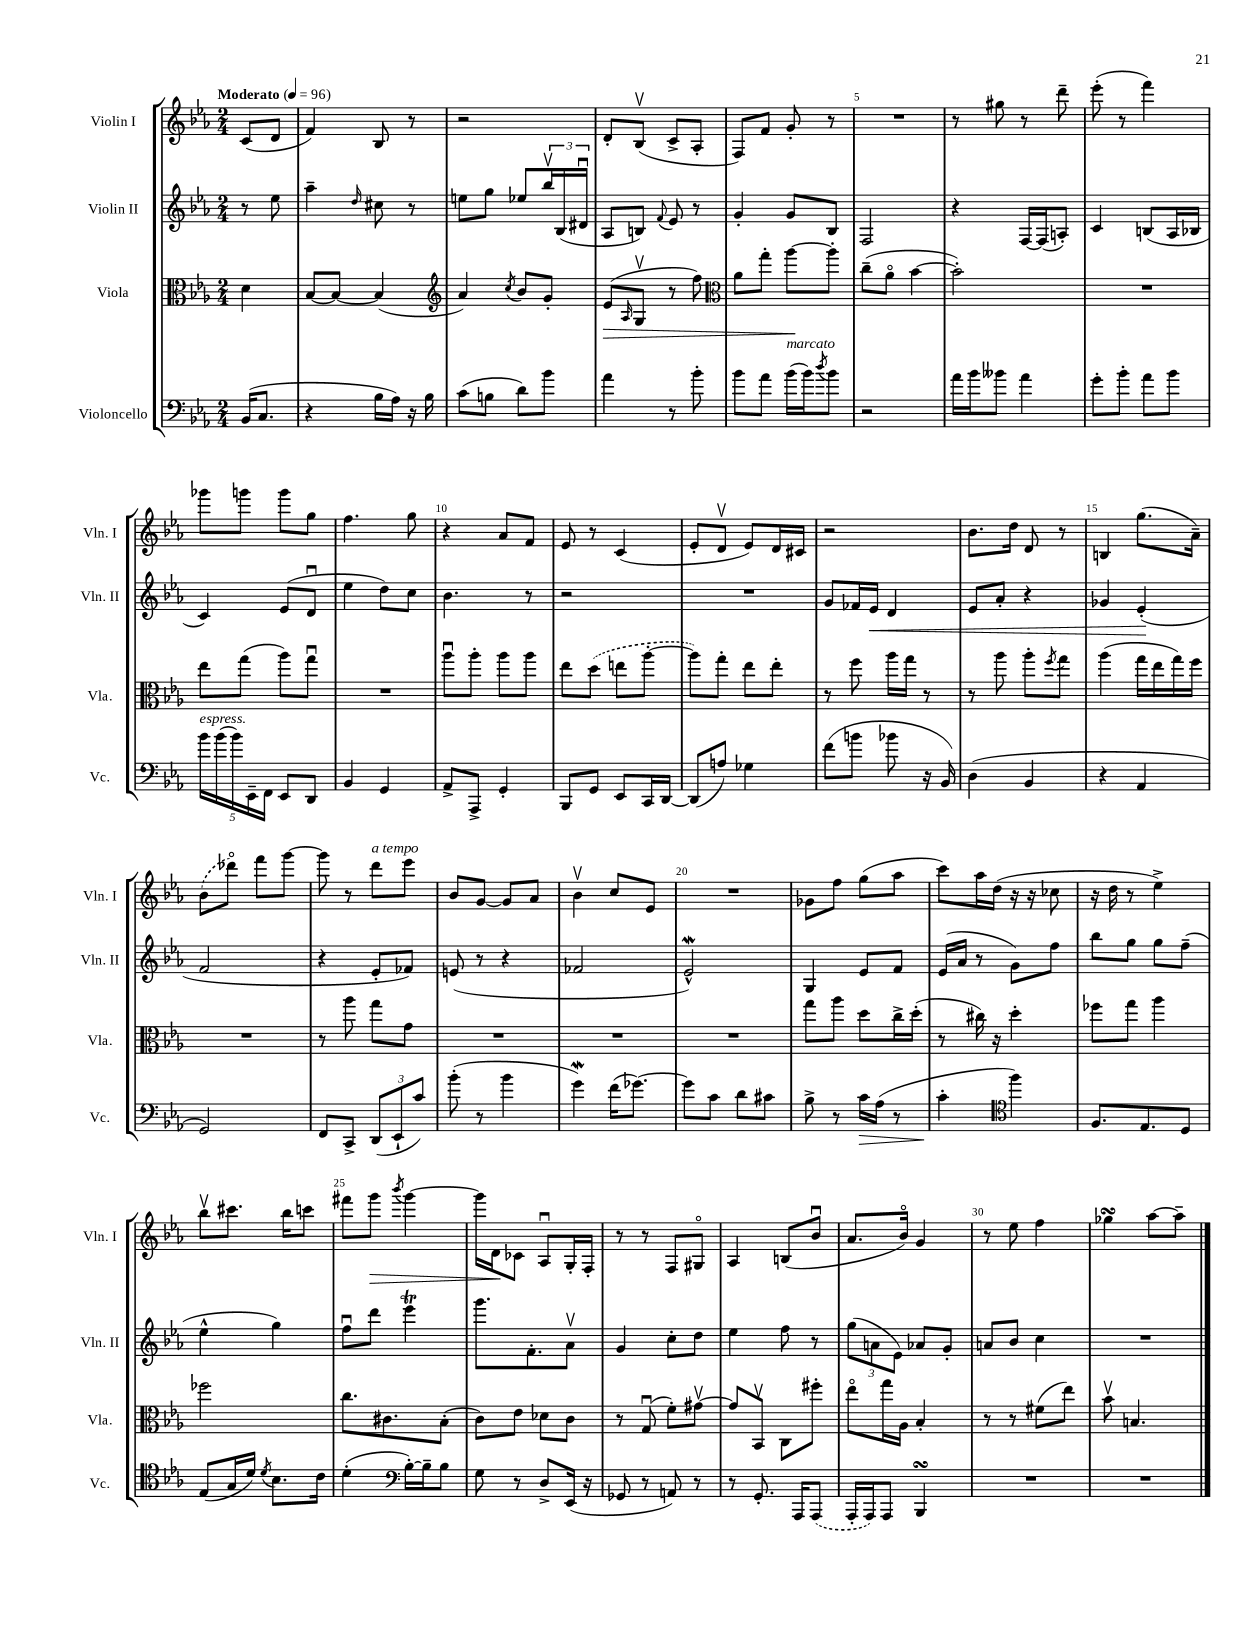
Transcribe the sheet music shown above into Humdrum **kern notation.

**kern	**dynam	**kern	**dynam	**kern	**dynam	**kern	**dynam
*part4	*part4	*part3	*part3	*part2	*part2	*part1	*part1
*staff4	*staff4	*staff3	*staff3	*staff2	*staff2	*staff1	*staff1
*I"Violoncello	*	*I"Viola	*	*I"Violin II	*	*I"Violin I	*
*I'Vc.	*	*I'Vla.	*	*I'Vln. II	*	*I'Vln. I	*
*clefF4	*	*clefC3	*	*clefG2	*	*clefG2	*
*k[b-e-a-]	*	*k[b-e-a-]	*	*k[b-e-a-]	*	*k[b-e-a-]	*
*M2/4	*	*M2/4	*	*M2/4	*	*M2/4	*
*MM96	*	*MM96	*	*MM96	*	*MM96	*
=	=	=	=	=	=	=	=
!	!	!	!	!	!	!LO:TX:a:B:t=Moderato	!
(16BB-/KL	.	4d\	.	8r	.	(8c/L	.
8.C/J	.	.	.	.	.	.	.
.	.	.	.	8ee-\	.	8d/J	.
=1	=1	=1	=1	=1	=1	=1	=1
4r	.	[8B-/L	.	4aa-~\	.	4f/)	.
.	.	8B-/J_	.	.	.	.	.
.	.	.	.	16qqdd/	.	.	.
16B-\LL	.	(4B-/]	.	8cc#X\	.	8B-/	.
16A-\JJ)	.	.	.	.	.	.	.
16r	.	.	.	8r	.	8r	.
16B-\	.	.	.	.	.	.	.
=2	=2	=2	=2	=2	=2	=2	=2
*	*	*clefG2	*	*	*	*	*
(8c\L	.	4a-/)	.	8een\L	.	2r	.
8Bn\J	.	.	.	8gg\J	.	.	.
.	.	8qcc/	.	.	.	.	.
8d\L)	.	8b-/L	.	8ee-X/L	.	.	.
8b-\J	.	8g'/J	.	24bb-v/L	.	.	.
.	.	.	.	(24B-/	.	.	.
.	.	.	.	24d#Xu/JJ	.	.	.
=3	=3	=3	=3	=3	=3	=3	=3
!	!	!	!LO:HP:b	!	!	!	!
4a-\	.	(8e-/L	>	8A-/L	.	8d'/L	.
.	.	16qqA-/	.	.	.	.	.
.	.	8Gv/J	.	8Bn/J)	.	(8B-v/J	.
.	.	.	.	8qqf/	.	.	.
8r	.	8r	.	8e-/	.	8c^/L	.
8b-'\	.	8ff\)	.	8r	.	8A-'/J	.
=4	=4	=4	=4	=4	=4	=4	=4
*	*	*clefC3	*	*	*	*	*
8b-\L	.	8a-\L	.	4g'/	.	8F/L)	.
8a-\J	.	8gg'\J	.	.	.	8f/J	.
!LO:TX:a:i:t=marcato	!	!	!	!	!	!	!
(16b-\LL	.	[8aa-\L	.	8g/L	.	8g'/	.
16b-\J)	.	.	.	.	.	.	.
8qdd/	.	.	.	.	.	.	.
8b-\J	.	8aa-'\J]	]	8B-/J	.	8r	.
=5	=5	=5	=5	=5	=5	=5	=5
2r	.	(8cc~\L	.	2F/	.	2r	.
.	.	8a-\J	.	.	.	.	.
.	.	[4b-\	.	.	.	.	.
=6	=6	=6	=6	=6	=6	=6	=6
16a-\LL	.	2b-'\])	.	4r	.	8r	.
16b-\J	.	.	.	.	.	.	.
8b--X\J	.	.	.	.	.	8gg#X\	.
4a-\	.	.	.	[16F/LL	.	8r	.
.	.	.	.	(16F/J]	.	.	.
.	.	.	.	8An'/J)	.	8ddd~\	.
=7	=7	=7	=7	=7	=7	=7	=7
8g'\L	.	2r	.	4c/	.	(8eee-'\	.
8b-'\J	.	.	.	.	.	8r	.
8a-\L	.	.	.	(8Bn/L	.	4fff\)	.
8b-\J	.	.	.	16A-/L	.	.	.
.	.	.	.	16B-X/JJ	.	.	.
!!LO:LB:g=z
=8	=8	=8	=8	=8	=8	=8	=8
!LO:TX:a:i:t=espress.	!	!	!	!	!	!	!
20b-\LL	.	8ee-\L	.	4c/)	.	8ggg-X\L	.
(20b-\	.	.	.	.	.	.	.
20b-\)	.	.	.	.	.	.	.
.	.	(8gg\J	.	.	.	8gggn\J	.
20EE-~\	.	.	.	.	.	.	.
20FF\JJ	.	.	.	.	.	.	.
8EE-/L	.	8aa-\L)	.	(8e-/L	.	8ggg\L	.
8DD/J	.	8ggu\J	.	8du/J	.	8gg\J	.
=9	=9	=9	=9	=9	=9	=9	=9
4BB-/	.	2r	.	4ee-\	.	4.ff\	.
4GG/	.	.	.	8dd\L)	.	.	.
.	.	.	.	8cc\J	.	8gg\	.
=10	=10	=10	=10	=10	=10	=10	=10
8AA-^/L	.	8aa-u\L	.	4.b-\	.	4r	.
8AAA-^/J	.	8aa-'\J	.	.	.	.	.
4GG'/	.	8aa-\L	.	.	.	8a-/L	.
.	.	8aa-\J	.	8r	.	8f/J	.
=11	=11	=11	=11	=11	=11	=11	=11
8BBB-/L	.	8ee-\L	.	2r	.	8e-/	.
8GG/J	.	(8dd\J	.	.	.	8r	.
8EE-/L	.	8een\L	.	.	.	(4c/	.
16CC/L	.	[8aa-'\J	.	.	.	.	.
[16DD/JJ	.	.	.	.	.	.	.
=12	=12	=12	=12	=12	=12	=12	=12
(8DD/L]	.	8aa-\L])	.	2r	.	8e-'/L	.
8An/J)	.	8gg'\J	.	.	.	8dv/J	.
4G-X\	.	8ee-\L	.	.	.	8e-/L)	.
.	.	8ee-'\J	.	.	.	16d/L	.
.	.	.	.	.	.	16c#X/JJ	.
=13	=13	=13	=13	=13	=13	=13	=13
(8f\L	.	8r	.	8g/L	.	2r	.
8bn\J	.	8ff\	.	16f-X/L	.	.	.
!	!	!	!	!	!LO:HP:b	!	!
.	.	.	.	16e-/JJ	<	.	.
8b-X\	.	16aa-\LL	.	4d/	.	.	.
.	.	16gg\JJ	.	.	.	.	.
16r	.	8r	.	.	.	.	.
16BB-/)	.	.	.	.	.	.	.
=14	=14	=14	=14	=14	=14	=14	=14
(4D\	.	8r	.	8e-/L	.	8.b-\L	.
.	.	8aa-\	.	8a-'/J	.	.	.
.	.	.	.	.	.	16dd\Jk	.
4BB-/	.	8aa-'\L	.	4r	.	8d/	.
.	.	8qff/	.	.	.	.	.
.	.	8gg\J	.	.	.	8r	.
=15	=15	=15	=15	=15	=15	=15	=15
4r	.	(4aa-\	.	4g-X/	.	4Bn/	.
4AA-/	.	16gg\LL	.	(4e-'/	.	(8.gg\L	.
.	.	16ee-\	.	.	.	.	.
.	.	16gg\)	.	.	.	.	.
.	.	16ff\JJ	.	.	.	16a-~\Jk)	.
.	.	.	.	.	[	.	.
!!LO:LB:g=z
=16	=16	=16	=16	=16	=16	=16	=16
2GG/)	.	2r	.	2f/	.	(8b-\L	.
.	.	.	.	.	.	8ddd-X\J)	.
.	.	.	.	.	.	8fff\L	.
.	.	.	.	.	.	[8ggg\J	.
=17	=17	=17	=17	=17	=17	=17	=17
8FF/L	.	8r	.	4r	.	8ggg\]	.
8CC^/J	.	8aa-\	.	.	.	8r	.
!	!	!	!	!	!	!LO:TX:a:i:t=a tempo	!
(12DD/L	.	8gg\L	.	8e-'/L	.	8ddd\L	.
12EE-`/	.	.	.	.	.	.	.
.	.	8g\J	.	8f-X/J)	.	8eee-\J	.
12c/J)	.	.	.	.	.	.	.
=18	=18	=18	=18	=18	=18	=18	=18
(8b-'\	.	2r	.	(8en/	.	8b-/L	.
8r	.	.	.	8r	.	[8g/J	.
4b-\	.	.	.	4r	.	8g/L]	.
.	.	.	.	.	.	8a-/J	.
=19	=19	=19	=19	=19	=19	=19	=19
4gW\)	.	2r	.	2f-X/	.	4b-v\	.
(16f\KL	.	.	.	.	.	8cc/L	.
[8.g-X\J)	.	.	.	.	.	.	.
.	.	.	.	.	.	8e-/J	.
=20	=20	=20	=20	=20	=20	=20	=20
8g-\L]	.	2r	.	2e-w^^/)	.	2r	.
8c\J	.	.	.	.	.	.	.
8d\L	.	.	.	.	.	.	.
8c#X\J	.	.	.	.	.	.	.
=21	=21	=21	=21	=21	=21	=21	=21
8B-^\	.	8gg\L	.	4G/	.	8g-X\L	.
8r	.	8aa-\J	.	.	.	8ff\J	.
!	!LO:HP:b	!	!	!	!	!	!
16c\LL	>	8dd\L	.	8e-/L	.	(8gg\L	.
(16A-\JJ	.	.	.	.	.	.	.
8r	.	16cc^\L	.	8f/J	.	8aa-\J	.
.	.	(16dd'\JJ	.	.	.	.	.
=22	=22	=22	=22	=22	=22	=22	=22
4c'\	.	8r	.	(16e-/LL	.	8ccc\L)	.
.	.	.	.	16a-/JJ	.	.	.
.	.	16cc#X\)	.	8r	.	16aa-\L	.
.	.	16r	.	.	.	(16dd\JJ	.
*clefC4	*	*	*	*	*	*	*
4ff\)	]	4dd'\	.	8g\L)	.	16r	.
.	.	.	.	.	.	16r	.
.	.	.	.	8ff\J	.	8cc-X\	.
=23	=23	=23	=23	=23	=23	=23	=23
8.F/L	.	8ff-X\L	.	8bb-\L	.	16r	.
.	.	.	.	.	.	16dd\	.
.	.	8gg\J	.	8gg\J	.	8r	.
8.E-/	.	.	.	.	.	.	.
.	.	4aa-\	.	8gg\L	.	4ee-^\)	.
8D/J	.	.	.	(8ff~\J	.	.	.
!!LO:LB:g=z
=24	=24	=24	=24	=24	=24	=24	=24
(8E-/L	.	2ff-X\	.	4ee-^^\	.	8bb-v\L	.
16G/L	.	.	.	.	.	8.ccc#X\J	.
16d/JJ)	.	.	.	.	.	.	.
8qd/	.	.	.	.	.	.	.
8.B-\L	.	.	.	4gg\)	.	.	.
.	.	.	.	.	.	16bb-\KL	.
.	.	.	.	.	.	8cccn\J	.
16c\Jk	.	.	.	.	.	.	.
=25	=25	=25	=25	=25	=25	=25	=25
(4d'\	.	8.cc\L	.	8ffu\L	.	8fff#X\L	.
!	!	!	!	!	!	!	!LO:HP:b
.	.	.	.	8ddd\J	.	8ggg\J	>
.	.	8.c#X\	.	.	.	.	.
*clefF4	*	*	*	*	*	*	*
.	.	.	.	.	.	8qbbb-/	.
[16B-'\LL)	.	.	.	4eee-T\	.	[4ggg\	.
16B-~\J]	.	.	.	.	.	.	.
8B-\J	.	(8B-'\J	.	.	.	.	.
=26	=26	=26	=26	=26	=26	=26	=26
8G\	.	8c\L)	.	8.ggg\L	.	16ggg\LL]	.
.	.	.	.	.	.	16d\J	.
8r	.	8e-\J	.	.	.	8c-X\J	]
.	.	.	.	8.f'\	.	.	.
8D^/L	.	8d-X\L	.	.	.	8A-u/L	.
(16EE-/Jk	.	8c\J	.	8a-v\J	.	16G'/L	.
16r	.	.	.	.	.	16F'/JJ	.
=27	=27	=27	=27	=27	=27	=27	=27
8GG-X/	.	8r	.	4g/	.	8r	.
8r	.	(8Gu/	.	.	.	8r	.
8AAn/)	.	8f'\L)	.	8cc'\L	.	8F/L	.
8r	.	[8g#Xv\J	.	8dd\J	.	8G#X/J	.
=28	=28	=28	=28	=28	=28	=28	=28
8r	.	8g#/L]	.	4ee-\	.	4A-/	.
8.GG'/	.	8BB-v/J	.	.	.	.	.
.	.	8C\L	.	8ff\	.	(8Bn/L	.
16AAA-/KL	.	.	.	.	.	.	.
(8AAA-/J	.	8ff#X'\J	.	8r	.	8b-u/J	.
=29	=29	=29	=29	=29	=29	=29	=29
16AAA-'/LL	.	8ee-\L	.	(12gg\L	.	8.a-/L	.
16AAA-/J)	.	.	.	.	.	.	.
.	.	.	.	12an\	.	.	.
8AAA-/J	.	16gg\L	.	.	.	.	.
.	.	.	.	12e-\J)	.	.	.
.	.	16A-\JJ	.	.	.	16b-/Jk)	.
4BBB-sSSS/	.	4B-'/	.	8a-X/L	.	4g/	.
.	.	.	.	8g'/J	.	.	.
=30	=30	=30	=30	=30	=30	=30	=30
2r	.	8r	.	8an/L	.	8r	.
.	.	8r	.	8b-/J	.	8ee-\	.
.	.	(8f#X\L	.	4cc\	.	4ff\	.
.	.	8ee-\J)	.	.	.	.	.
=31	=31	=31	=31	=31	=31	=31	=31
2r	.	8b-v\	.	2r	.	4gg-XsSSs\	.
.	.	4.Bn/	.	.	.	.	.
.	.	.	.	.	.	[8aa-\L	.
.	.	.	.	.	.	8aa-~\J]	.
==	==	==	==	==	==	==	==
*-	*-	*-	*-	*-	*-	*-	*-
